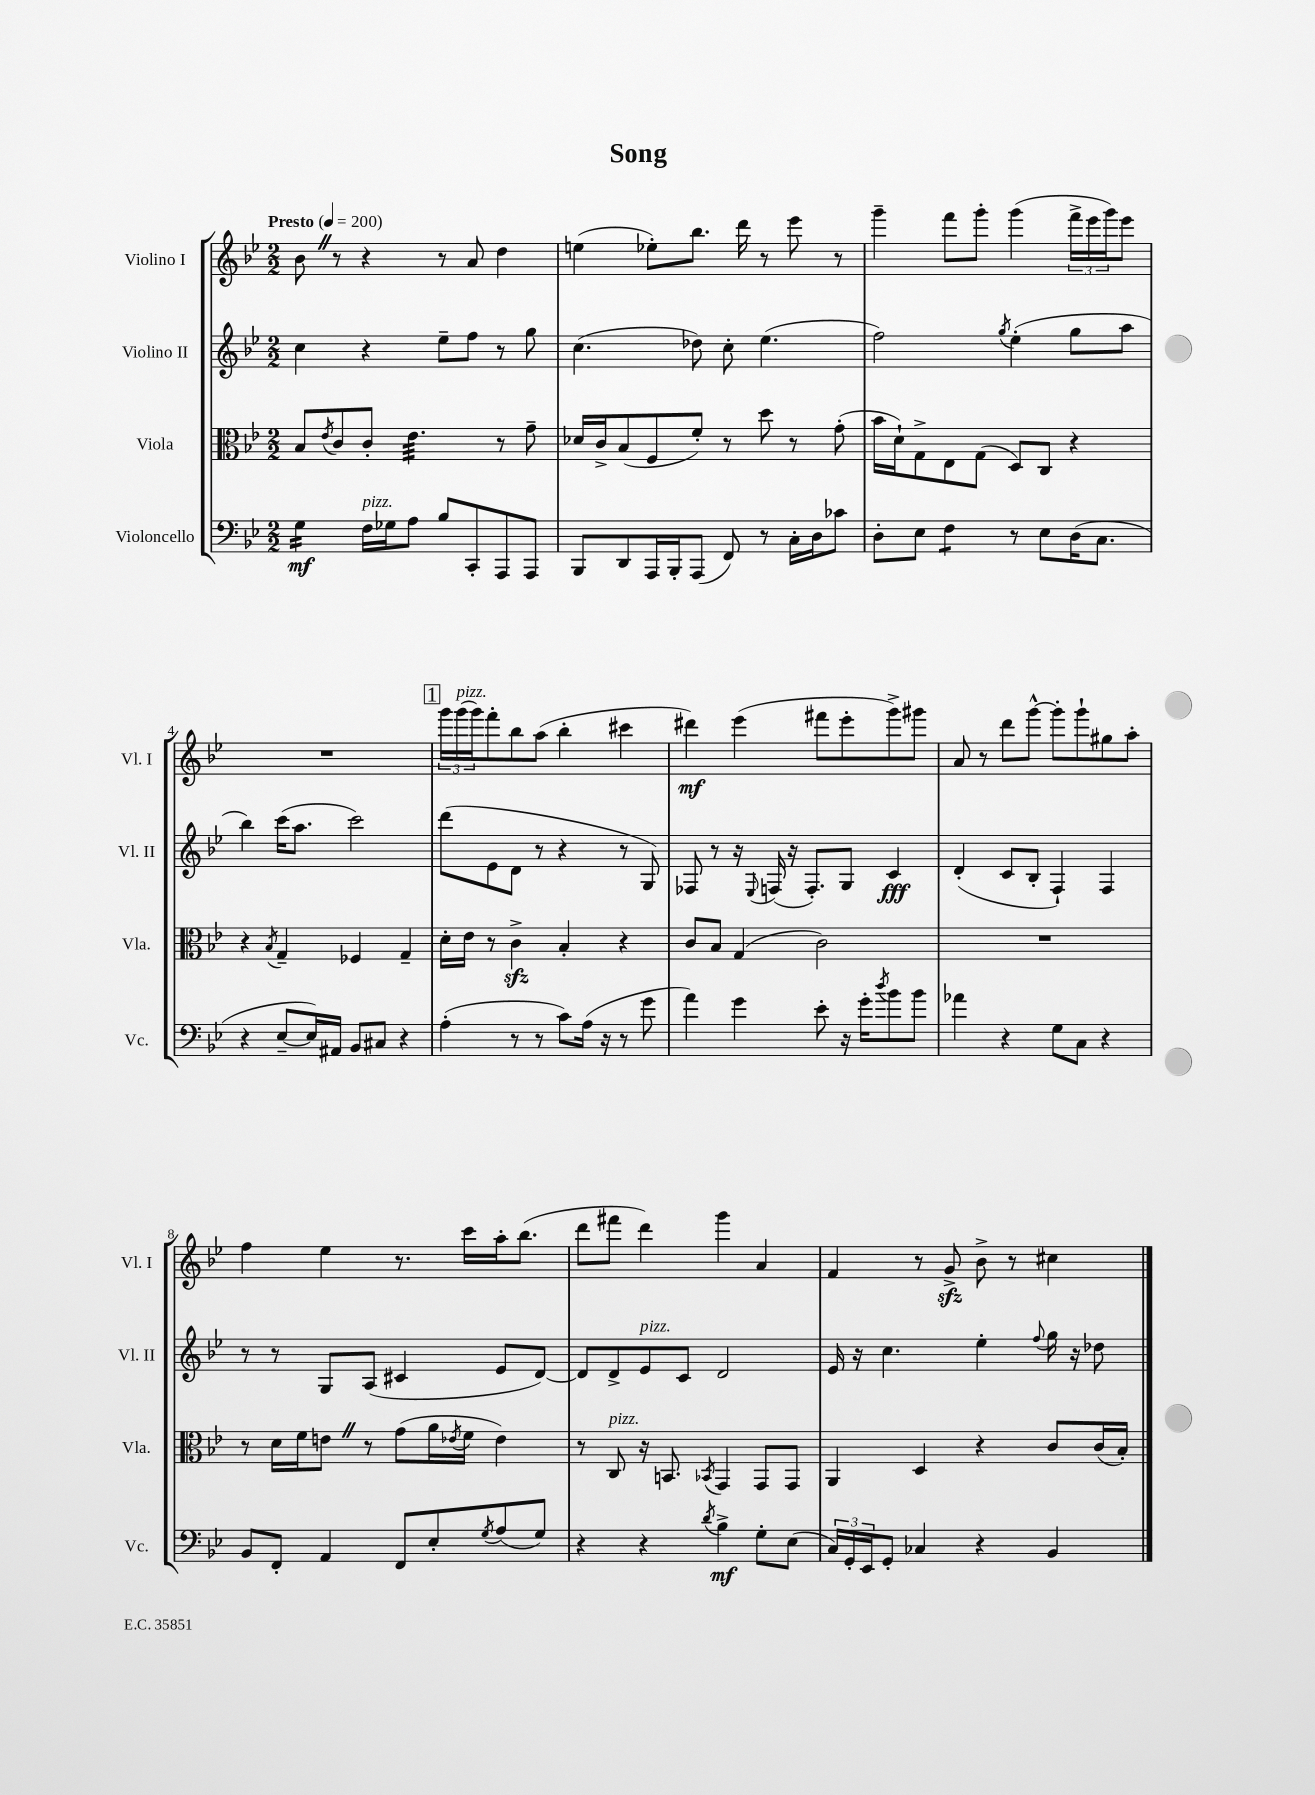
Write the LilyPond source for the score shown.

\header { title = "Song" }
<<
\new StaffGroup <<
\new Staff = "s0" \with { instrumentName = "Violino I" shortInstrumentName = "Vl. I" } {
    \clef treble \key bes \major \numericTimeSignature \time 2/2 \tempo "Presto" 4 = 200
    bes'8 \once \override BreathingSign.text = \markup { \musicglyph "scripts.caesura.straight" } \breathe r8 r4 r8 a'8 d''4 |
    e''4( ees''8-.) bes''8. d'''16 r8 ees'''8 r8 |
    g'''4-- f'''8 g'''8-. g'''4( \tuplet 3/2 { f'''16-> ees'''16 g'''16) } ees'''8 |
    R1 |
    \mark \markup { \box "1" } \tuplet 3/2 { g'''16 g'''16^\markup { \italic "pizz." }( g'''16) } f'''8-. bes''8 a''8( bes''4-. cis'''4 |
    dis'''4\mf) ees'''4( fis'''8 ees'''8-. g'''8->) gis'''8 |
    a'8 r8 d'''8 g'''8~-^ g'''8-. g'''8-! gis''8 a''8-. |
    f''4 ees''4 r8. c'''16 a''16-. bes''8.( |
    d'''8 fis'''8 d'''4) g'''4 a'4 |
    f'4 r8 g'8->\sfz bes'8-> r8 cis''4 \bar "|." |
}
\new Staff = "s1" \with { instrumentName = "Violino II" shortInstrumentName = "Vl. II" } {
    \clef treble \key bes \major \numericTimeSignature \time 2/2
    c''4 r4 ees''8-- f''8 r8 g''8 |
    c''4.( des''8) c''8-. ees''4.( |
    f''2) \acciaccatura { g''8 } ees''4-.( g''8 a''8 |
    bes''4) c'''16( a''8. c'''2) |
    \mark \markup { \box "1" } d'''8( ees'8 d'8 r8 r4 r8 g8) |
    fes8 r8 r16 \appoggiatura { ees8 } f16( r16 f8.-.) g8 c'4\fff |
    d'4-.( c'8 bes8-. f4-!) f4 |
    r8 r8 g8 a8( cis'4 ees'8 d'8~) |
    d'8 d'8-> ees'8^\markup { \italic "pizz." } c'8 d'2 |
    ees'16 r16 c''4. ees''4-. \appoggiatura { f''8 } g''16 r16 des''8 \bar "|." |
}
\new Staff = "s2" \with { instrumentName = "Viola" shortInstrumentName = "Vla." } {
    \clef alto \key bes \major \numericTimeSignature \time 2/2
    bes8 \acciaccatura { ees'8 } c'8 c'8-. ees'4.:32 r8 g'8-- |
    des'16 c'16-> bes8( f8 f'8-.) r8 d''8 r8 g'8-.( |
    bes'16 d'16-!) g8-> ees8 g8( d8) c8 r4 |
    r4 \acciaccatura { bes8 } g4-- fes4 g4-- |
    \mark \markup { \box "1" } d'16-. ees'16 r8 c'4->\sfz bes4-. r4 |
    c'8 bes8 g4( c'2) |
    R1 |
    r8 d'16 f'16 e'8 \once \override BreathingSign.text = \markup { \musicglyph "scripts.caesura.straight" } \breathe r8 g'8( a'16 \acciaccatura { ees'8 } f'16 ees'4) |
    r8 c8^\markup { \italic "pizz." } r16 b,8. \acciaccatura { bes,8 } g,4 g,8 g,8 |
    a,4 d4 r4 c'8 c'16( bes16-.) \bar "|." |
}
\new Staff = "s3" \with { instrumentName = "Violoncello" shortInstrumentName = "Vc." } {
    \clef bass \key bes \major \numericTimeSignature \time 2/2
    g4:16\mf f16^\markup { \italic "pizz." } ges16 a8 bes8 c,8-. a,,8 a,,8 |
    bes,,8 d,8 a,,16 bes,,16-. a,,8( f,8) r8 c16-. d16 ces'8 |
    d8-. ees8 f4:8 r8 ees8 d16( c8. |
    r4 ees8~-- ees16) ais,16 bes,8 cis8 r4 |
    \mark \markup { \box "1" } a4-.( r8 r8 c'8) a16( r16 r8 g'8 |
    a'4) g'4 ees'8-. r16 g'16-. \acciaccatura { d''8 } bes'8 bes'8 |
    aes'4 r4 g8 c8 r4 |
    bes,8 f,8-. a,4 f,8 ees8-. \acciaccatura { g8 } a8( g8) |
    r4 r4 \acciaccatura { d'8 } bes4->\mf g8-. ees8( |
    \tuplet 3/2 { c16) g,16-. ees,16 } g,8-. ces4 r4 bes,4 \bar "|." |
}
>>
>>
